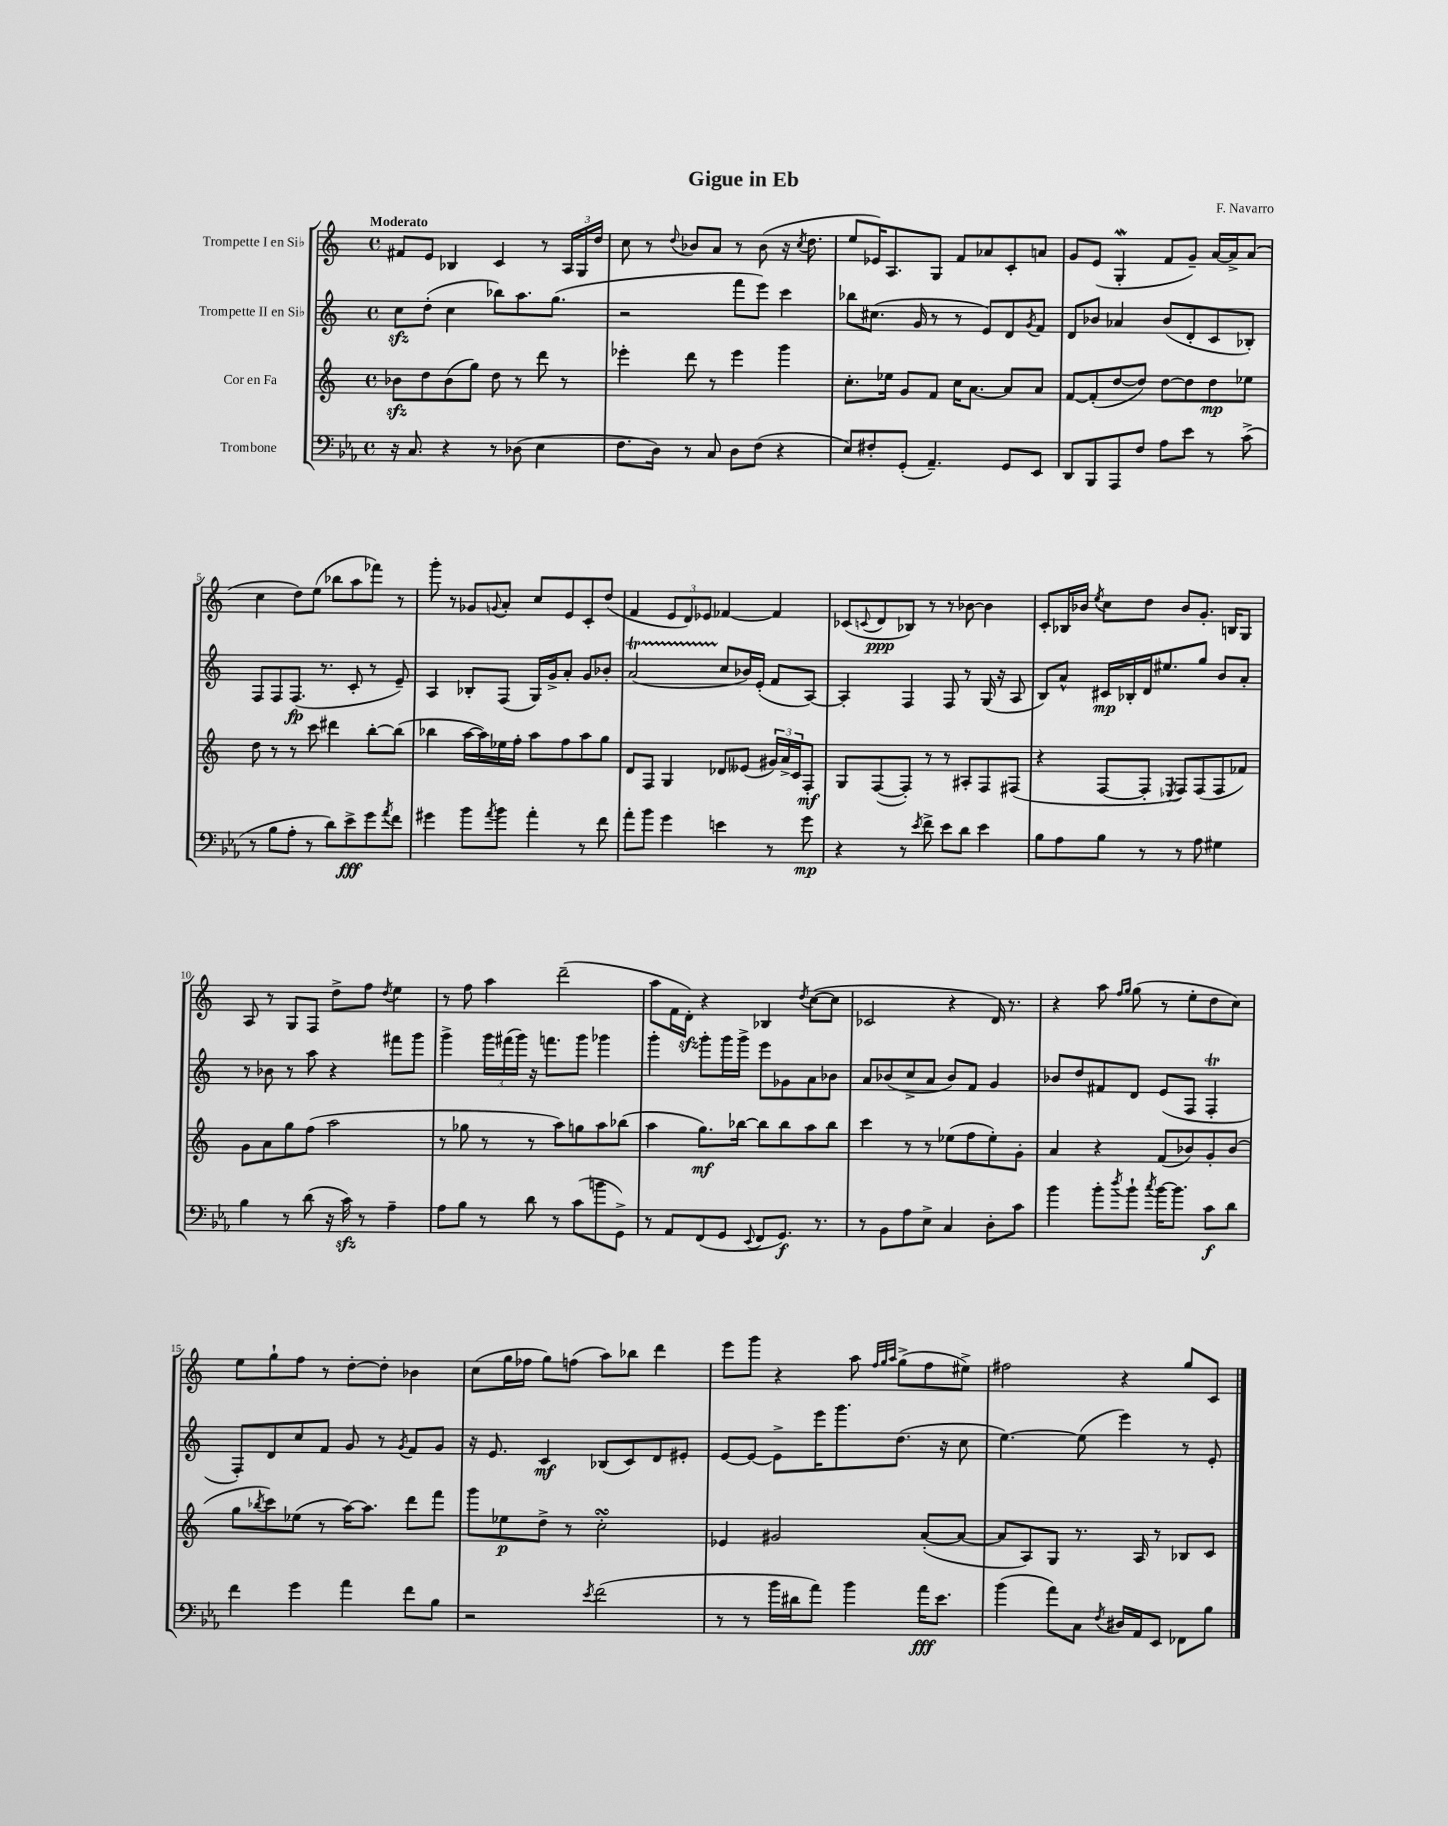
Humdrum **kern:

**kern	**kern	**kern	**kern
*staff4	*staff3	*staff2	*staff1
*clefF4	*clefG2	*clefG2	*clefG2
*k[b-e-a-]	*k[]	*k[]	*k[]
*M4/4	*M4/4	*M4/4	*M4/4
*met(c)	*met(c)	*met(c)	*met(c)
16r	8b-	8cc	8f#
8.C	.	.	.
.	8dd	(8dd'	8e
4r	(8b-	4cc	4B-
.	8gg)	.	.
8r	8dd	8bb-)	4c
(8D-	8r	8.aa	.
4E-	8ddd	.	8r
.	.	(8.gg	.
.	8r	.	24A
.	.	.	24G
.	.	.	24dd
=	=	=	=
8.F	4eee-'	2r	8cc
.	.	.	8r
16D)	.	.	.
.	.	.	8qqdd
8r	8ddd	.	8b-
8C	8r	.	8a
8D	4eee-	8fff	8r
(8F	.	8eee)	(8b-
4r	4ggg	4ccc	16r
.	.	.	8qcc
.	.	.	8.dd
=	=	=	=
8E-)	8.cc'	8bb-	8ee
8F#'	.	(8.cc#	16e-)
.	16ee-	.	8.A
(8GG'	8g	.	.
.	.	16g	.
4.AA-~)	8f	8r	8G
.	16cc	8r	8f
.	[8.a	.	.
.	.	8e)	8a-
8GG	8a]	8d	8c'
.	.	8qg	.
8EE-	8a	8f	8a
=	=	=	=
8DD	[8f	8d	8g
8BBB-	(8f']	8b-	(8e
8AAA-	[8dd	4a-	4G'
8F	8dd])	.	.
8A-	[8dd	(8b-	8f
8e-	8dd]	8d'	8g~)
8r	8dd	8c	[16a
.	.	.	16a^]
(8c^	8ee-	8B-')	(8a
=	=	=	=
8r	8dd	8F	4cc
8B-	8r	8F	.
8A-'	8r	(8.F	8dd)
8r	8ccc	.	(8ee
.	.	8.r	.
8d)	4ddd#	.	8bb-
8e-^	.	8c'	8aa
8g	[8bb'	8r	8fff-)
8qa-	.	.	.
8f	(8bb]	8e~)	8r
=	=	=	=
4g#	4bb-	4A	8ggg'
.	.	.	8r
8b-	[16aa	8B-'	8g-
.	16aa])	.	.
8qa-	.	.	8qqg
8b-	16ee-	(8F	8a'
.	16ff'	.	.
4a-'	8aa	16G)	8cc
.	.	16g^	.
.	8ff	8a'	8e
8r	8aa	8g	8c'
8f	8gg	8b-'	(8dd
=	=	=	=
8a-'	8d	(2a	4f
8b-	8F	.	.
4g	4G	.	12e
.	.	.	12d)
.	.	.	12e-
4e	8d-	8cc	[4f-
.	(8e--	16b-)	.
.	.	(16e'	.
8r	24g#)	8f	4f-]
.	24a^	.	.
.	24c	.	.
8g	8F'	[8A)	.
=	=	=	=
4r	8G	4A']	(8c-
.	.	.	8qqc
.	([8F	.	8d
8r	8F'])	4F	8B-)
8qe-	.	.	.
8f^	8r	.	8r
8e-	8r	8F	8r
8d	8A#'	8r	[8b-
4e-	8F	(16G	4b-]
.	.	16r	.
.	(8F#	8A	.
=	=	=	=
8B-	4r	8B)	8c'
8A-	.	8a^^	16B-
.	.	.	16b-
.	.	.	8qee
8B-	[8F	16c#	8cc
.	.	16B-'	.
8r	8F']	16d	8dd
.	.	8.ee#	.
.	8qE-	.	.
8r	8F)	.	8b-
8A-	(8F	8gg	8.g'
4G#	8F	8b	.
.	.	.	16B
.	8f-)	8a'	8G
=	=	=	=
4B-	8g	8r	8A
.	8a	8b-	8r
8r	8gg	8r	8G
(8d	(8ff	8aa	8F
16r	2aa	4r	8dd^
16c)	.	.	.
8r	.	.	8ff
.	.	.	8qdd
4A-~	.	8fff#	4ee
.	.	8ggg	.
=	=	=	=
8A-	8r	4ggg^	8r
8B-	8gg-	.	8ff
8r	8r	24ggg	4aa
.	.	(24fff#	.
.	.	24ggg)	.
8d	8r	16r	.
.	.	8.fff	.
8r	8aa)	.	(2ddd~
(8c	8gg	8ggg	.
8b	8aa	4ggg-	.
8GG^)	(8bb-	.	.
=	=	=	=
8r	4aa	4ggg'	8aa
8AA-	.	.	16f
.	.	.	16d')
(8FF	8.gg)	8ggg'	4r
8GG	.	16ggg	.
.	[16bb-	16ggg^	.
8qqEE-	.	.	.
8FF	8bb-]	8eee	4B-
8.GG)	8bb-	8g-	.
.	.	.	8qdd
.	8aa	8a	([8cc
8.r	.	.	.
.	8bb-	8b-	8cc]
=	=	=	=
8r	4ccc	8a	2c-
8BB-	.	(8b-	.
8A-	8r	8cc^	.
8E-^	8r	8a	.
4C	(8ee-	8b-)	4r
.	8ff	8f	.
8D'	8ee-')	4g	16d)
.	.	.	8.r
8c	8g'	.	.
=	=	=	=
4b-	4a	8b-	4r
.	.	8dd	.
8b-'	4r	8f#	8aa
.	.	.	16qqff
8qdd	.	.	16qqgg
8b-`	.	8d	(8gg
8qcc	.	.	.
[16b-	(8f	(8e	8r
8.b-]	.	.	.
.	8b-)	8F	8ee'
8c	8g'	4F'	8dd
8d	(8b-	.	8cc)
=	=	=	=
4f	8gg	8F')	8ee
.	8qbb-	.	.
.	8ccc)	8d	8gg`
4g	(8ee-	8cc	8ff
.	8r	8f	8r
4a-	[16aa)	8g	[8dd'
.	8.aa]	.	.
.	.	8r	8dd']
.	.	8qg	.
8f	8ddd	8f	4b-
8B-	8fff	8g	.
=	=	=	=
2r	8ggg	16r	(8cc
.	.	8.e	.
.	8ee-	.	16gg
.	.	.	16ff-
.	8dd^	4c	8gg)
.	8r	.	(8ff
8qe-	.	.	.
(2f	2cc'	(8B-	8aa)
.	.	8c)	8bb-
.	.	8d	4ddd
.	.	8e#'	.
=	=	=	=
8r	4e-	[8e	8eee
8r	.	8e_	8ggg
16b-	2g#	8e^]	4r
16d#	.	.	.
8a-)	.	16eee	.
.	.	8.ggg	.
4b-	.	.	8aa
.	.	.	32qqff
.	.	.	32qqgg
.	.	.	32qqaa
.	.	(8.dd	(8gg^
16a-	([8a'	.	8ff
8.e-	.	16r	.
.	8a_	8cc	8ee#^)
=	=	=	=
(4b-	8a]	[4.ee)	2ff#
.	8A)	.	.
8a-)	8G	.	.
8C	8.r	(8ee]	.
8qF	.	.	.
16D#	.	4eee)	4r
16AA-	16A	.	.
8EE-	8r	.	.
8FF-	8B-	8r	8gg
8B-	8c	8e'	8c
==	==	==	==
*-	*-	*-	*-
